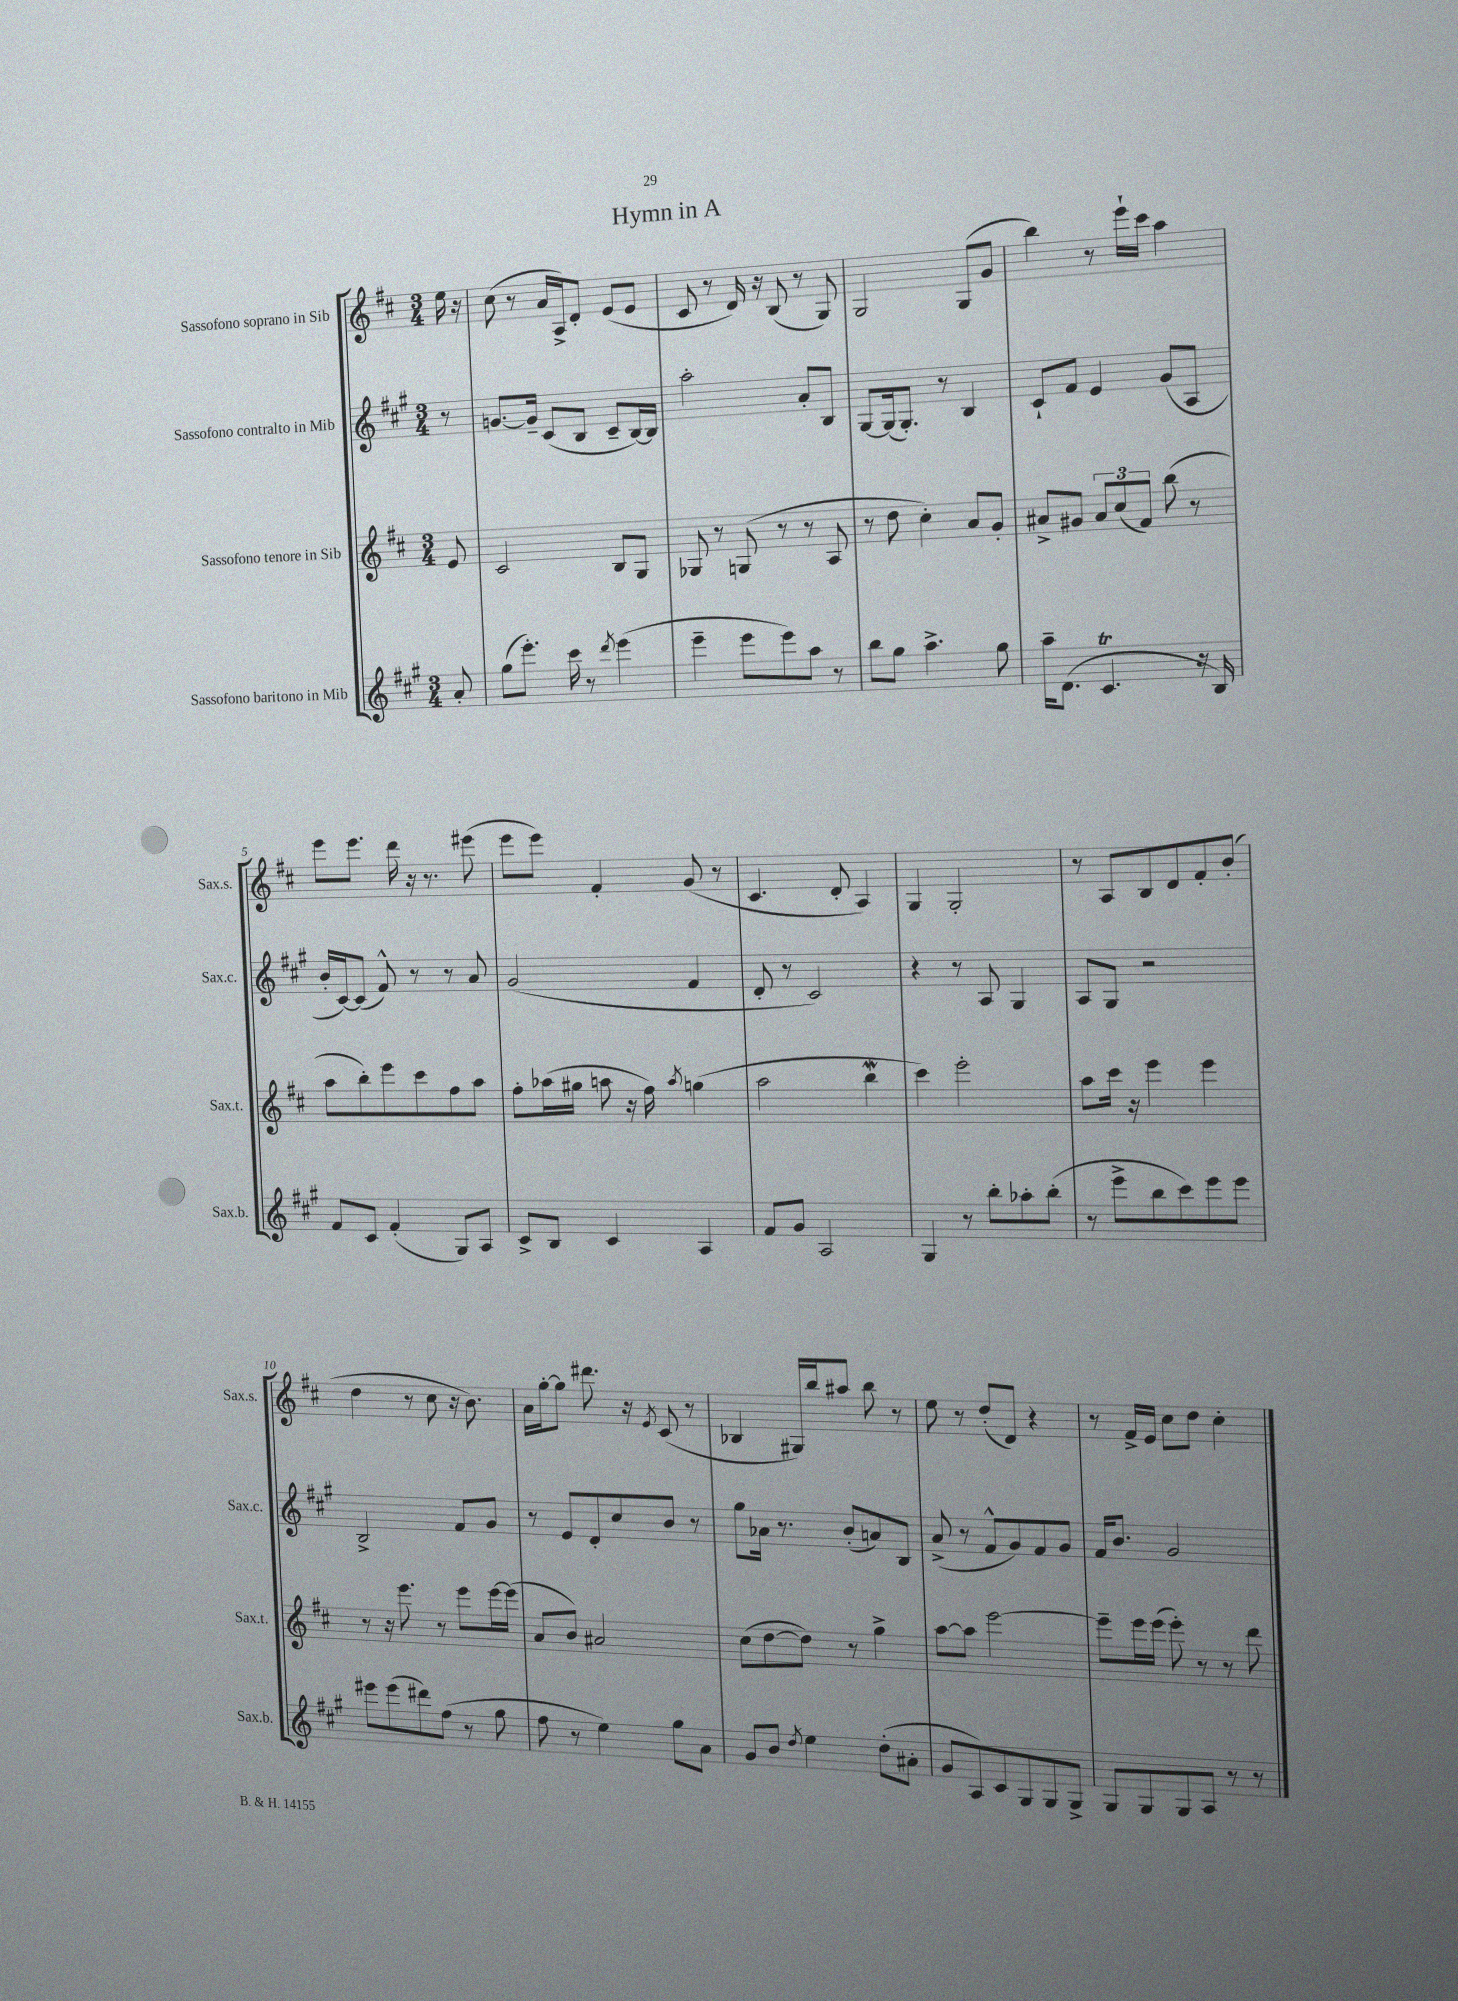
\header { title = "Hymn in A" }
<<
\new StaffGroup <<
\new Staff = "s0" \with { instrumentName = "Sassofono soprano in Sib" shortInstrumentName = "Sax.s." } {
    \clef treble \key d \major \numericTimeSignature \time 3/4 \partial 8
    e''16 r16 |
    cis''8( r8 a'16 a16->) d'8-. e'8( e'8 |
    cis'8 r8 d'16) r16 b8( r8 g8) |
    g2 g8( g'8 |
    b''4) r8 e'''16-! cis'''16 a''4 |
    e'''8 e'''8. d'''16 r16 r8. eis'''8( |
    e'''8 e'''8) fis'4-. g'8( r8 |
    cis'4. d'8-. a4) |
    g4 g2-. |
    r8 a8 b8 d'8 fis'8-. b'8-.( |
    d''4 r8 cis''8 r16 b'8.) |
    a'16 g''16~-. g''8 dis'''8. r16 \acciaccatura { e'8 } cis'8( r8 |
    bes4 gis16) b''16 ais''8 b''8 r8 |
    e''8 r8 d''8-.( d'8) r4 |
    r8 fis'16-> e'16 cis''8 d''8 cis''4-. \bar "|." |
}
\new Staff = "s1" \with { instrumentName = "Sassofono contralto in Mib" shortInstrumentName = "Sax.c." } {
    \clef treble \key a \major \numericTimeSignature \time 3/4 \partial 8
    r8 |
    g'8.~ g'16-- cis'8( b8 cis'8-- b16~) b16 |
    a''2-. a'8-. b8 |
    gis8~ gis16( gis8.-.) r8 b4 |
    cis'8-! fis'8 e'4 gis'8( a8 |
    b'16-. cis'16~) cis'8( fis'8-^) r8 r8 a'8 |
    gis'2( fis'4 |
    d'8-. r8 cis'2) |
    r4 r8 a8 gis4 |
    a8 gis8 r2 |
    b2-> fis'8 gis'8 |
    r8 e'8 d'8-. cis''8 b'8 r8 |
    gis''8 aes'16 r8. b'8-.( a'8) b8 |
    a'8->( r8 fis'8-^ gis'8) fis'8 gis'8 |
    fis'16 b'8. gis'2 \bar "|." |
}
\new Staff = "s2" \with { instrumentName = "Sassofono tenore in Sib" shortInstrumentName = "Sax.t." } {
    \clef treble \key d \major \numericTimeSignature \time 3/4 \partial 8
    e'8 |
    cis'2 b8 g8 |
    ges8 r8 g8( r8 r8 a8 |
    r8 d''8 cis''4-.) a'8 g'8-. |
    ais'8-> gis'8 \tuplet 3/2 { ais'8 cis''8( fis'8) } b''8( r8 |
    a''8 b''8-.) e'''8 cis'''8 fis''8 a''8 |
    fis''8-. aes''16( gis''16 a''8 r16 fis''16) \acciaccatura { a''8 } g''4( |
    a''2 b''4\mordent |
    cis'''4) e'''2-. |
    a''8 cis'''16 r16 e'''4 e'''4 |
    r8 r16 e'''8. r8 e'''8 e'''16~ e'''16( |
    a'8 b'8) ais'2 |
    cis''8( d''8~ d''8) r8 g''4-> |
    a''8~ a''8 e'''2~ |
    e'''8-- e'''16 e'''16( e'''8-.) r8 r8 d'''8 \bar "|." |
}
\new Staff = "s3" \with { instrumentName = "Sassofono baritono in Mib" shortInstrumentName = "Sax.b." } {
    \clef treble \key a \major \numericTimeSignature \time 3/4 \partial 8
    a'8-. |
    gis''8( e'''8.-.) cis'''16 r8 \acciaccatura { d'''8 } e'''4( |
    e'''4-- e'''8 e'''8) a''8 r8 |
    b''8 gis''8 a''4.-> gis''8 |
    a''16-- d'8.( cis'4.\trill r16 b16) |
    fis'8 cis'8 fis'4-.( gis8) a8 |
    cis'8-> b8 cis'4 a4 |
    fis'8 gis'8 a2 |
    gis4 r8 b''8-. aes''8-. b''8-.( |
    r8 e'''8-> b''8 cis'''8) e'''8 e'''8 |
    eis'''8 eis'''8( dis'''8) fis''8( r8 gis''8 |
    fis''8 r8 e''4) gis''8 a'8 |
    gis'8 b'8 \acciaccatura { d''8 } e''4 d''8-.( ais'8-. |
    gis'8 a8) cis'8 gis8 gis8 gis8-> |
    gis8 gis8 gis8 a8 r8 r8 \bar "|." |
}
>>
>>
